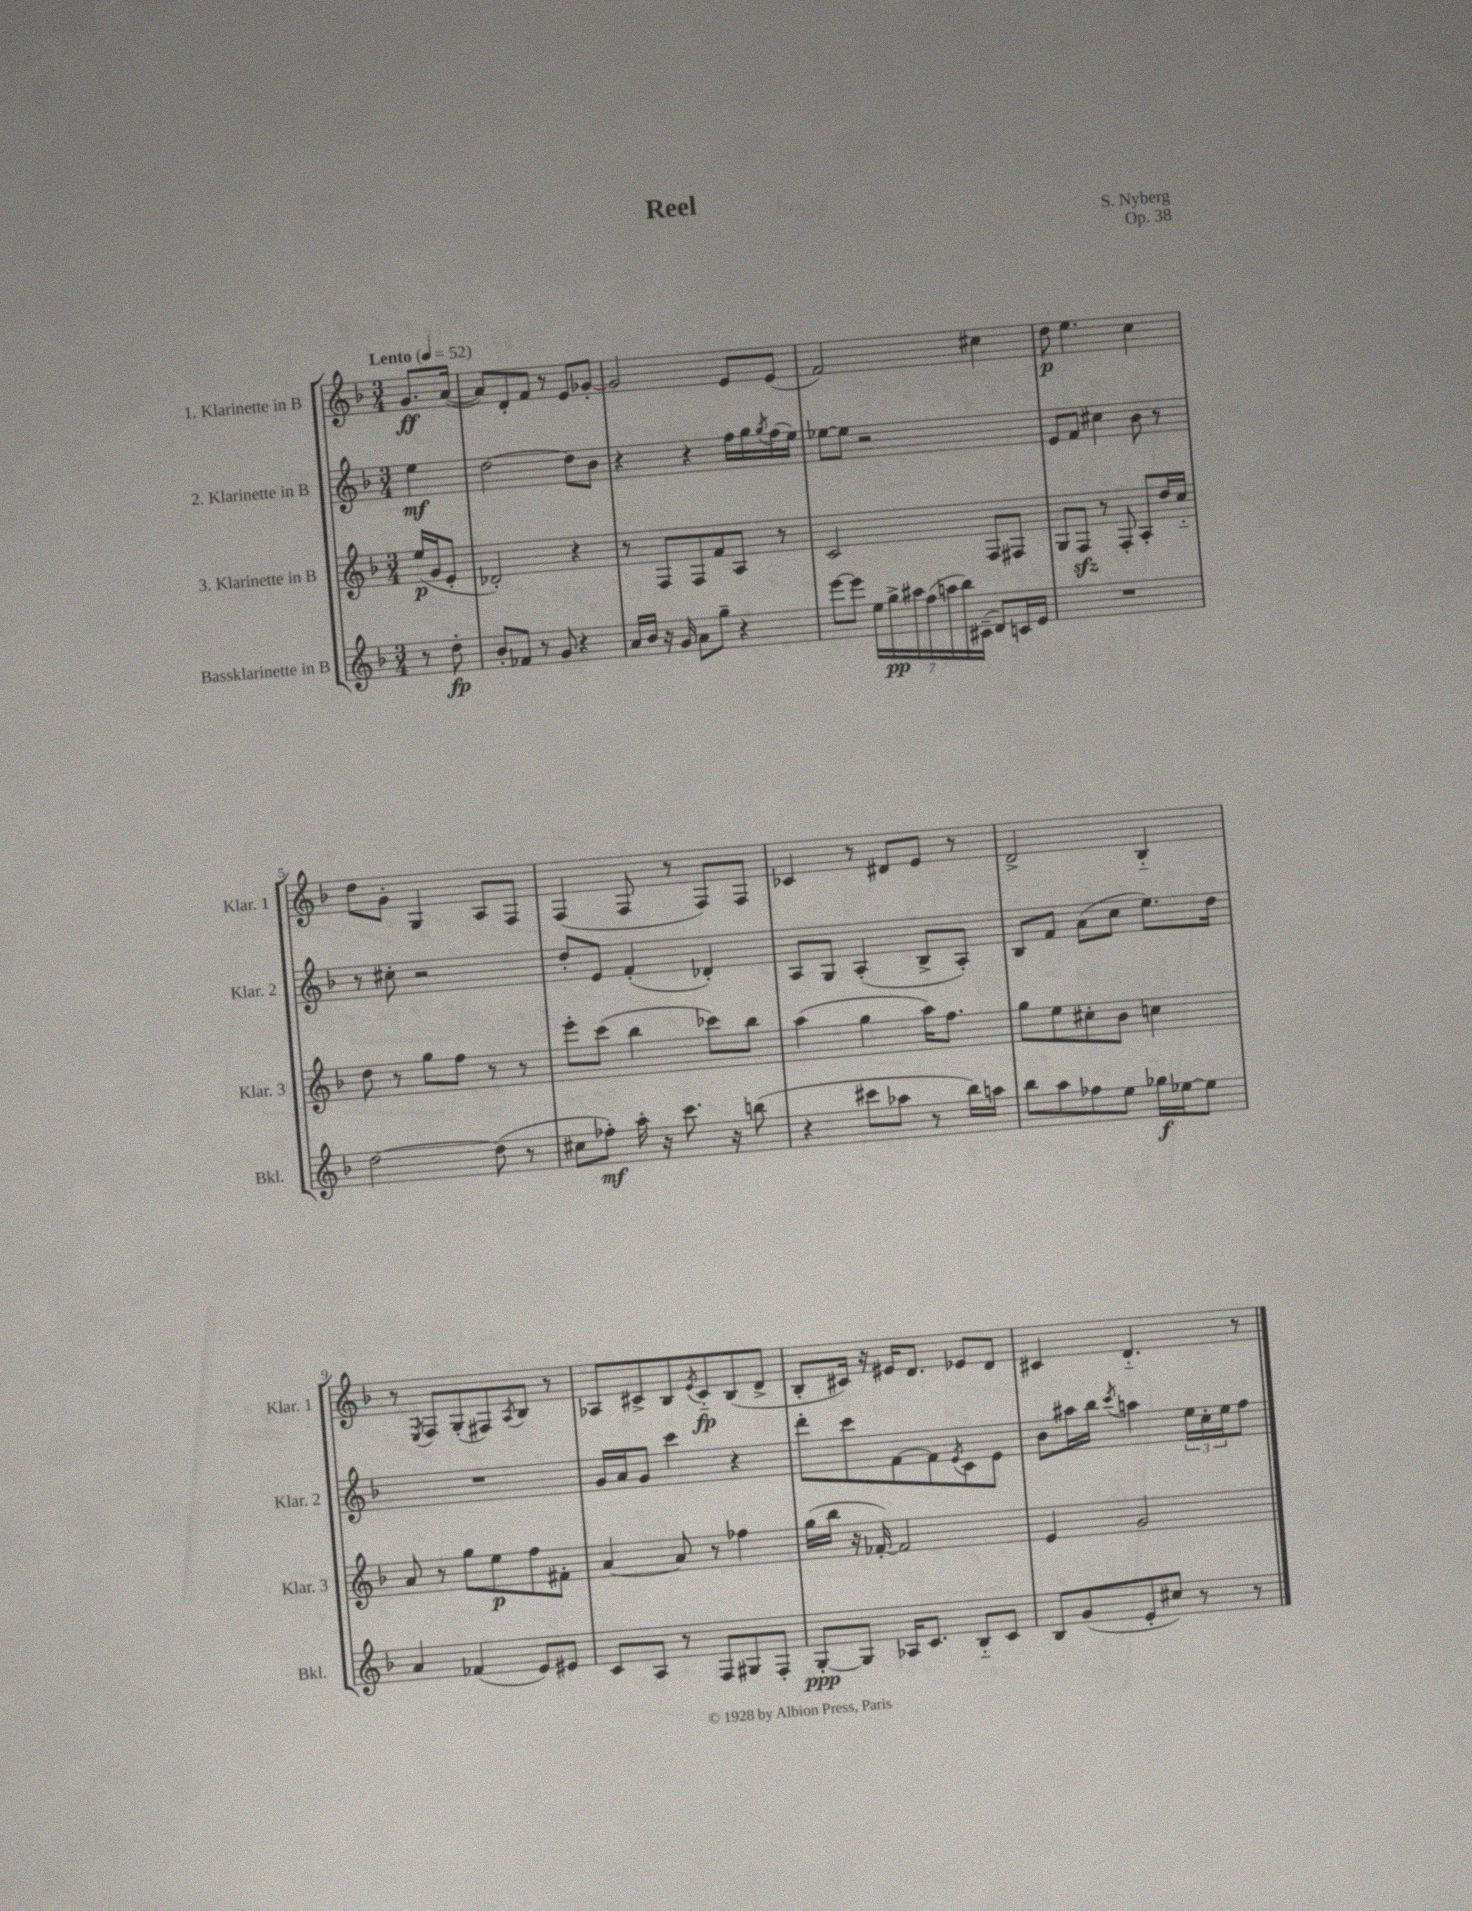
\header { title = "Reel" composer = "S. Nyberg" opus = "Op. 38" }
<<
\new StaffGroup <<
\new Staff = "s0" \with { instrumentName = "1. Klarinette in B" shortInstrumentName = "Klar. 1" } {
    \clef treble \key f \major \numericTimeSignature \time 3/4 \partial 4 \tempo "Lento" 4 = 52
    g'8.\ff a'16~( |
    a'8) d'8-. f'8 r8 e'8 ges'8~-. |
    ges'2 e'8 e'8( |
    f'2) cis''4 |
    d''8\p e''4. c''4 |
    d''8 g'8-. g4 a8 f8 |
    f4( f8 r8 f8) f8 |
    ces'4 r8 dis'8 e'8 r8 |
    d'2-> bes4-_ |
    r8 \acciaccatura { e8 } f8 g8-.( fis8) \acciaccatura { a8 } bes8 r8 |
    aes8 cis'8-> bes8 \acciaccatura { e'8 } cis'8-_\fp bes8( d'8-> |
    bes8-. cis'16) r16 eis'16 d'8. ees'8 d'8 |
    cis'4 d'4.-_ r8 \bar "|." |
}
\new Staff = "s1" \with { instrumentName = "2. Klarinette in B" shortInstrumentName = "Klar. 2" } {
    \clef treble \key f \major \numericTimeSignature \time 3/4 \partial 4
    e''4\mf |
    d''2~ d''8 bes'8 |
    r4 r4 f''16 g''16 \acciaccatura { g''8 } f''16( e''16) |
    ees''8~ ees''8 r2 |
    e'8 f'8 cis''4 bes'8 r8 |
    r8 cis''8-. r2 |
    d''8-. e'8 f'4-.( des'4-.) |
    a8 g8 a4-.( bes8-> a8-.) |
    bes8 f'8 a'8( c''8 e''8.) d''16 |
    R2. |
    g'16 a'16 g'8 c'''4 r4 |
    d'''8-. c'''8 f'8~ f'8 \acciaccatura { e'8 } c'8 e'8 |
    bes'8 ais''16 bes''16 \acciaccatura { c'''8 } a''4 \tuplet 3/2 { e''16 c''16-. e''16 } f''8 \bar "|." |
}
\new Staff = "s2" \with { instrumentName = "3. Klarinette in B" shortInstrumentName = "Klar. 3" } {
    \clef treble \key f \major \numericTimeSignature \time 3/4 \partial 4
    e''16\p( g'16 e'8-. |
    des'2-.) r4 |
    r8 f8 f8 f'8 a8 r8 |
    c'2 f8 fis8 |
    g8 f8\sfz r8 f8-. a8-. d''16 c''16-_ |
    d''8 r8 g''8 f''8 r8 r8 |
    e'''8-. c'''8( bes''4 ces'''8) bes''8 |
    a''4( g''4 a''16) f''8. |
    g''8 e''8 cis''8-. bes'8 c''4 |
    a'8 r8 g''8 e''8\p f''8 fis'8-. |
    a'4~ a'8 r8 fes''4 |
    g''16( bes''16 r16 fes'16~-.) fes'2 |
    e'4 g'2 \bar "|." |
}
\new Staff = "s3" \with { instrumentName = "Bassklarinette in B" shortInstrumentName = "Bkl." } {
    \clef treble \key f \major \numericTimeSignature \time 3/4 \partial 4
    r8 d''8-.\fp |
    bes'8-. fes'8 r8 g'8 r4 |
    a'16 bes'16 r16 g'16 a'8 g''8-- r4 |
    e'''8~ e'''8 \tuplet 7/4 { e''16 g''16->\pp ais''16 f''16( a''16 bes''16) cis'16--( } d'8) c'16 e'16 |
    R2. |
    d''2~ d''8( r8 |
    cis''8 fes''8-.\mf) a''16-. r16 c'''8. r16 b''8( |
    r4 cis'''8 aes''8 r8 bes''16) a''16 |
    bes''8 a''8 fes''8 e''8 ges''16\f ees''16~ ees''8 |
    a'4 fes'4( e'8) eis'8 |
    c'8 a8 r8 f8 gis8 f8-. |
    g8~-.\ppp g8 aes16 c'8. bes8-_ c'8 |
    bes8 g'8( e'8-. cis''8) r8 r8 \bar "|." |
}
>>
>>
